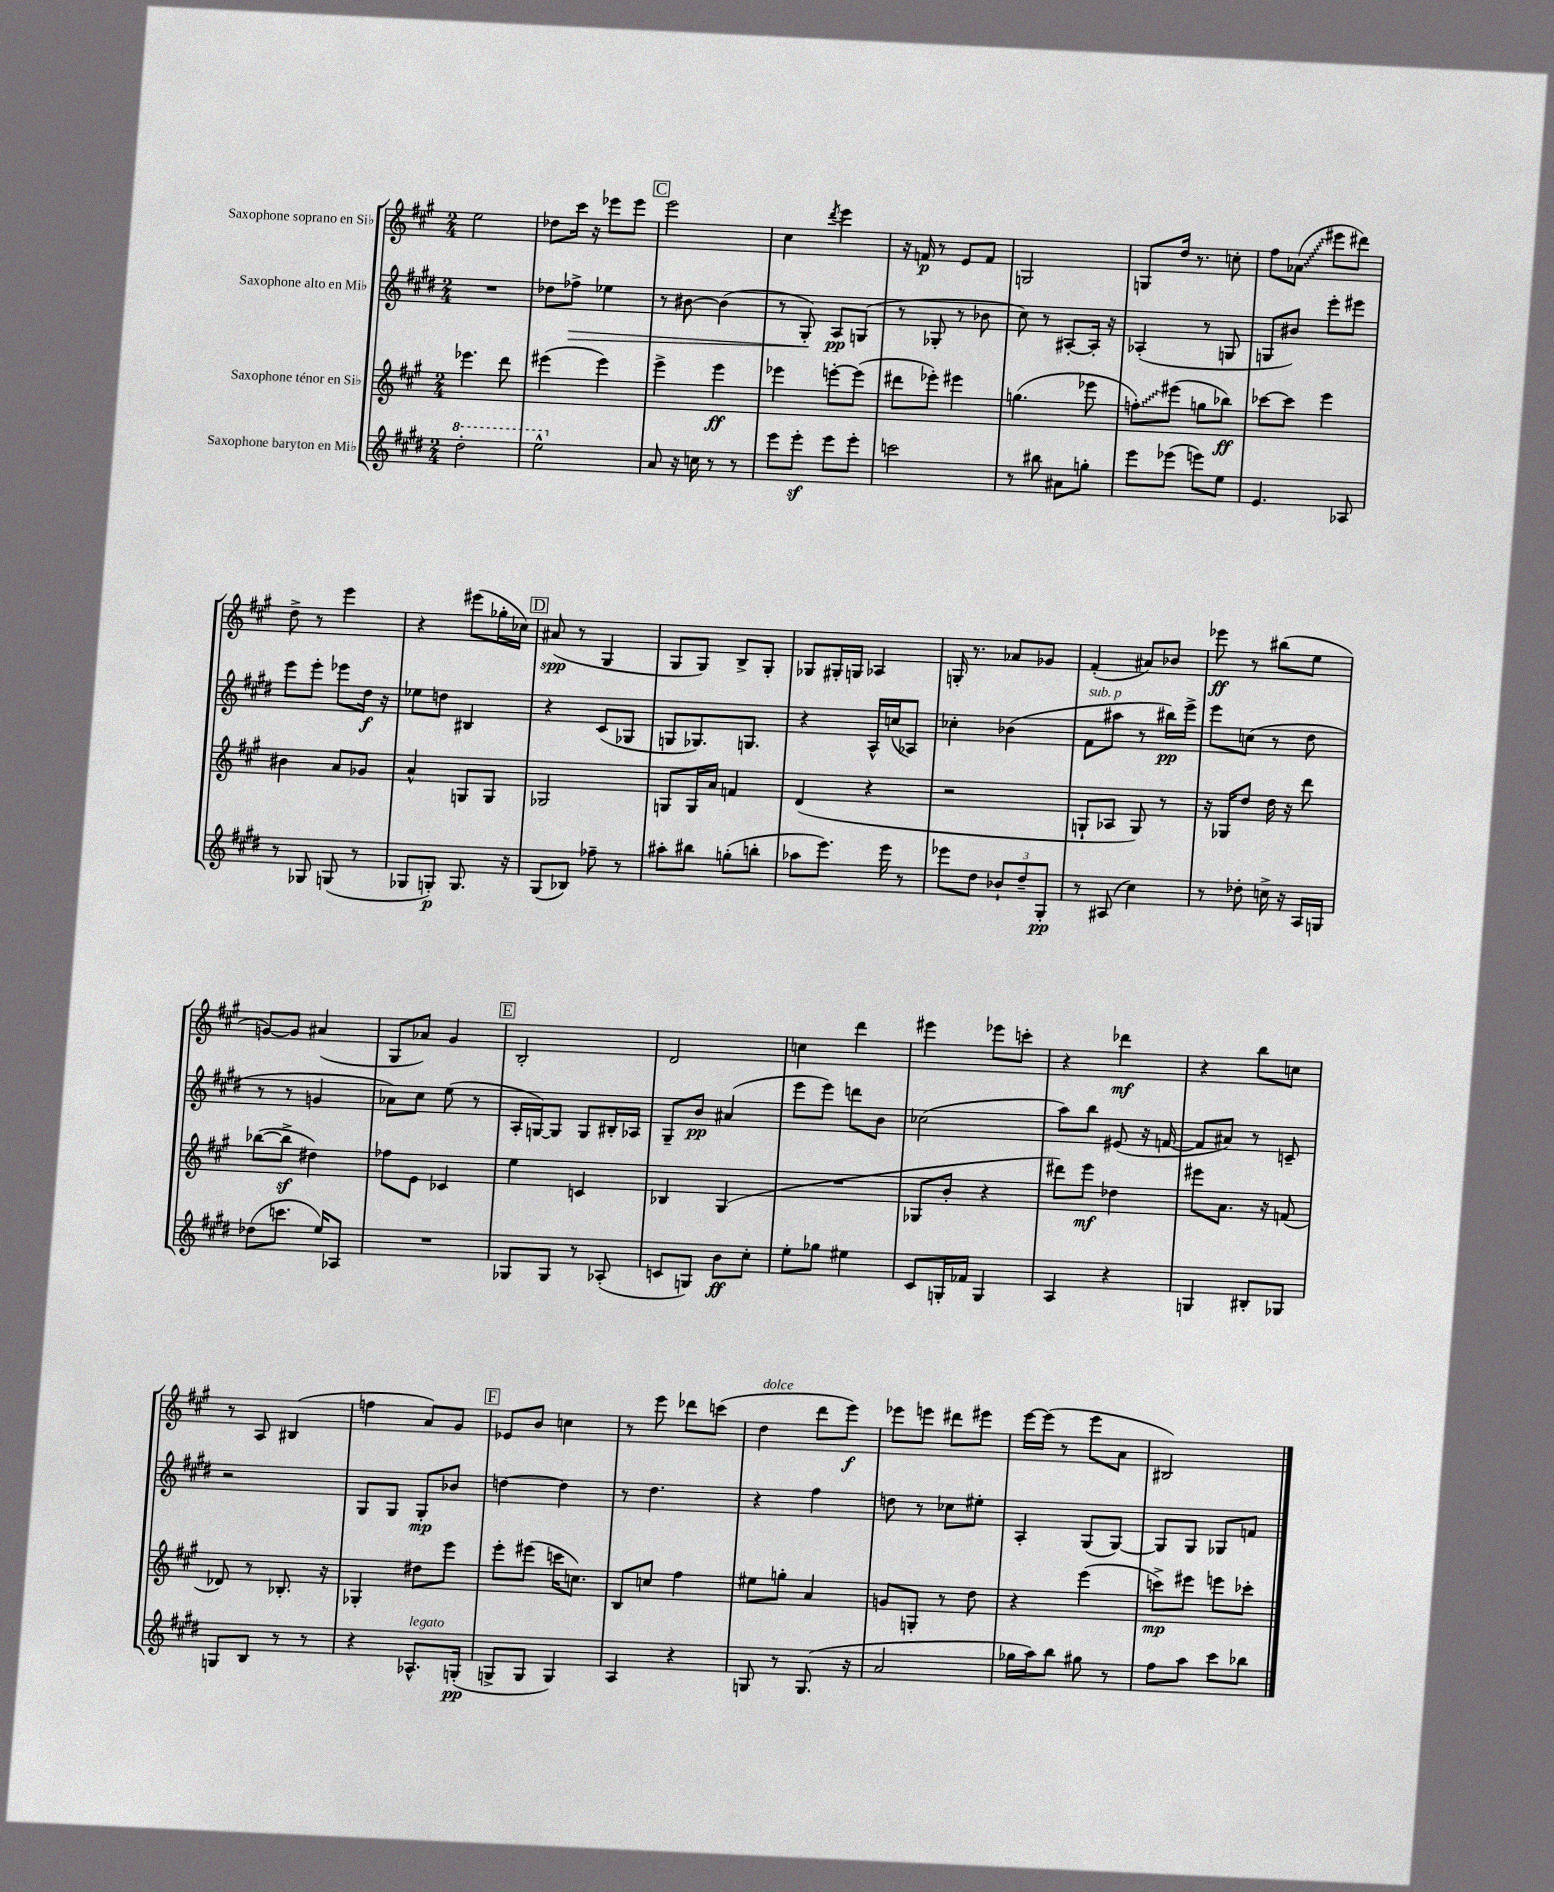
<<
\new StaffGroup <<
\new Staff = "s0" \with { instrumentName = "Saxophone soprano en Sib" } {
    \clef treble \key a \major \numericTimeSignature \time 2/4
    e''2 |
    des''8 cis'''16 r16 ees'''8 ees'''8 |
    \mark \markup { \box "C" } e'''2 |
    cis''4 \acciaccatura { d'''8 } e'''4 |
    r16 f'16\p r8 e'8 f'8 |
    g2 |
    g8 d''16 r8. c''8-. |
    fis''8 \once \override Glissando.style = #'zigzag aes'8\glissando( eis'''8 dis'''8) |
    d''8-> r8 e'''4 |
    r4 eis'''8( ges''16-. ces''16) |
    \mark \markup { \box "D" } ais'8\spp( r8 gis4 |
    gis8 gis8) b8-> gis8-. |
    ges8 gis16-. g16 aes4 |
    g16-. r8. aes'8 ges'8 |
    fis'4-.( ais'8) bes'8 |
    ees'''8\ff r8 bis''8( e''8 |
    g'8~) g'8 ais'4( |
    gis8 aes'8) gis'4 |
    \mark \markup { \box "E" } b2-. |
    d'2 |
    c''4 d'''4 |
    eis'''4 ees'''8 c'''8-. |
    r4 des'''4\mf |
    r4 b''8 c''8 |
    r8 a8 bis4( |
    f''4 a'8) gis'8 |
    \mark \markup { \box "F" } ees'8 b'8 c''4 |
    r8 e'''8 des'''8 c'''8( |
    d''4^\markup { \italic "dolce" } d'''8 e'''8\f) |
    ees'''8 e'''8 dis'''8 eis'''8 |
    e'''16~ e'''16( r8 e'''8 a'8 |
    bis2) \bar "|." |
}
\new Staff = "s1" \with { instrumentName = "Saxophone alto en Mib" } {
    \clef treble \key e \major \numericTimeSignature \time 2/4
    R2 |
    des''8 fes''8->\> ees''4 |
    \mark \markup { \box "C" } r8 bis'8~ bis'4( |
    r8 gis8-.\!) a8\pp g8( |
    r8 ges8-. r8 bes'8 |
    cis''8) r8 ais8~-. ais16-. r16 |
    aes4-.( r8 g8 |
    g8 bis'8) e'''8-. eis'''8 |
    e'''8 e'''8-. ees'''8 dis''16\f r16 |
    ees''8 d''8 bis4 |
    \mark \markup { \box "D" } r4 cis'8( ges8 |
    g8 ges8.) g8. |
    r4 a16-^ c''16( aes8) |
    ces''4-. bes'4( |
    fis'8^\markup { \italic "sub. p" } ais''8 r8 bis''16\pp) e'''16-> |
    e'''8 c''8( r8 dis''8 |
    r8 r8 g'4 |
    aes'8) cis''8 e''8( r8 |
    \mark \markup { \box "E" } a16-. g16~) g8 g8 bis16-. aes16 |
    gis8-- b'8\pp ais'4( |
    e'''8 e'''8) d'''8 b'8 |
    ces''2( |
    a''8) b''8 eis'8( r16 f'16~ |
    f'8 ais'8) r8 c'8-- |
    r2 |
    gis8 gis8 gis8-.\mp bes'8 |
    \mark \markup { \box "F" } d''4~ d''4 |
    r8 dis''4. |
    r4 fis''4 |
    d''8 r8 ces''8 eis''8-. |
    a4-. gis8( gis8~) |
    gis8 gis8 ges8 f'8 \bar "|." |
}
\new Staff = "s2" \with { instrumentName = "Saxophone ténor en Sib" } {
    \clef treble \key a \major \numericTimeSignature \time 2/4
    ees'''4. d'''8 |
    eis'''4( eis'''4) |
    \mark \markup { \box "C" } e'''4-> e'''4\ff |
    ees'''4 e'''8~-. e'''8( |
    dis'''8 ees'''8-.) eis'''4 |
    g''4.( ees'''8 |
    \once \override Glissando.style = #'zigzag f''8-.\glissando) eis'''8( g''8 bes''8\ff) |
    ces'''8~ ces'''8 e'''4 |
    bis'4 a'8 ges'8 |
    a'4-^ g8 g8 |
    \mark \markup { \box "D" } ges2 |
    g8 g16 a'16 f'4 |
    d'4( r4 |
    r2 |
    g8-! aes8 g8) r8 |
    r16 ges16 d''8 d''16 r16 d'''8 |
    bes''8~( bes''8->\sf dis''4) |
    fes''8 e'8 ces'4 |
    \mark \markup { \box "E" } e''4 c'4 |
    bes4 gis4( |
    R2 |
    ges8 b'8-. r4 |
    dis'''8) e'''8\mf des''4 |
    eis'''8 a'8. r16 f'8( |
    des'8) r8 bes8.-. r16 |
    ges4-. dis''8 e'''8 |
    \mark \markup { \box "F" } e'''8-. eis'''8( c'''16 c''8.) |
    b8 c''8 fis''4 |
    eis''8 g''8-. a'4 |
    g'8 g8-. r8 d''8 |
    r4 e'''4( |
    c'''8->\mp) eis'''8 e'''8 ces'''8-. \bar "|." |
}
\new Staff = "s3" \with { instrumentName = "Saxophone baryton en Mib" } {
    \clef treble \key e \major \numericTimeSignature \time 2/4
    \ottava #1 dis'''2-. |
    e'''2-^ \ottava #0 |
    \mark \markup { \box "C" } a'8 r16 c''16 r8 r8 |
    e'''8 e'''8-.\sf e'''8 e'''8-. |
    c'''2 |
    r8 bis''8 ais'8 g''8-. |
    e'''8 ees'''8( e'''8) e''8 |
    e'4. aes8 |
    r8 ges8 g8( r8 |
    ges8 g8-.\p) g8. r16 |
    \mark \markup { \box "D" } gis8( bes8) fes''8-- r8 |
    ais''8-. bis''8 g''8-.( b''8-. |
    aes''8 e'''8.) e'''16 r8 |
    ees'''8 dis''8 \tuplet 3/2 { bes'8-! dis''8-- gis8-.\pp } |
    r8 ais8( cis''4) |
    r8 des''8-. c''16-> r16 a16 g16 |
    des''8( c'''8. e''16) aes8 |
    R2 |
    \mark \markup { \box "E" } ges8 ges8 r8 aes8-.( |
    c'8 g8) b'8\ff cis''8-. |
    e''8-. ges''8 eis''4 |
    cis'8 g16-. fes'16 g4 |
    a4 r4 |
    g4 bis8-. ges8 |
    g8 b8 r8 r8 |
    r4 aes8.-^^\markup { \italic "legato" } g16-.\pp( |
    \mark \markup { \box "F" } g8-> g8 g4) |
    a4 r4 |
    g8 r8 g8.( r16 |
    a'2 |
    ges''16 a''16) b''8 gis''8 r8 |
    fis''8 a''8 cis'''8 bes''8 \bar "|." |
}
>>
>>
\layout { \context { \Score \remove "Bar_number_engraver" } }
